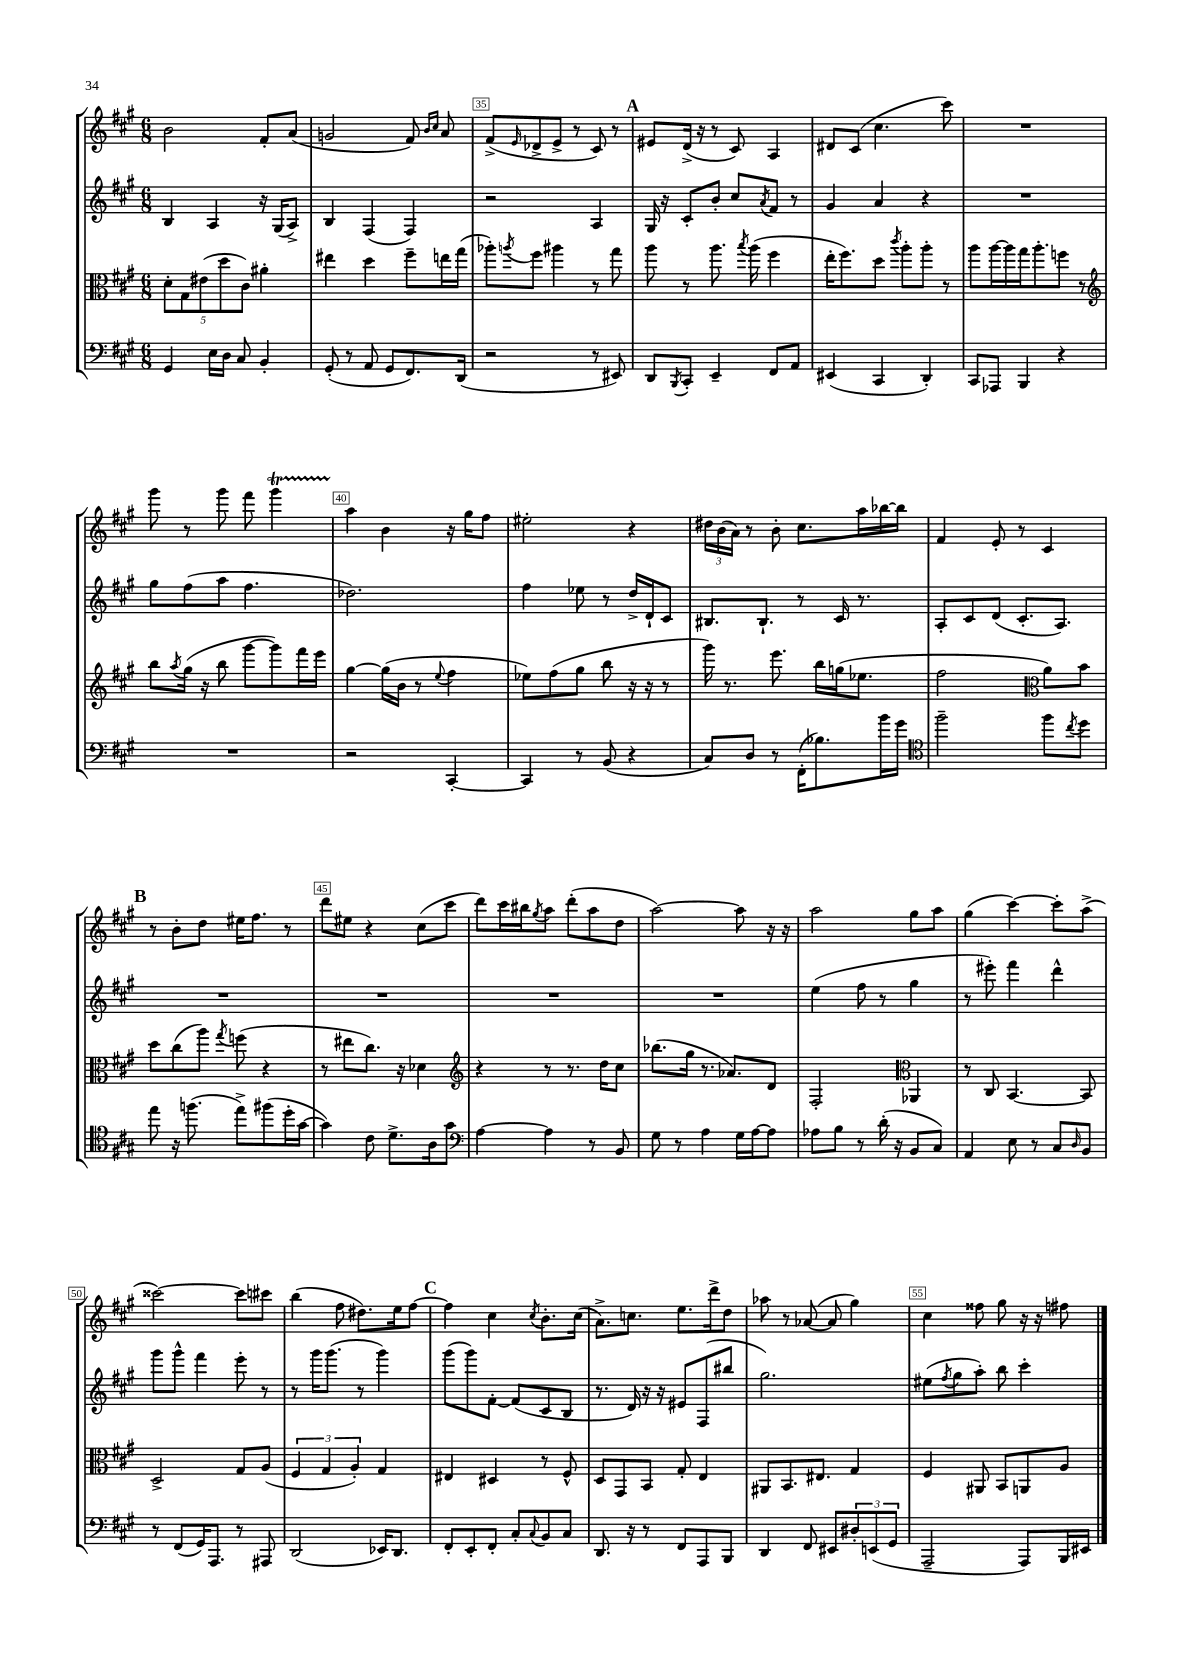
<<
\new StaffGroup <<
\new Staff = "s0" {
    \clef treble \key a \major \numericTimeSignature \time 6/8
    b'2 fis'8-. a'8( |
    g'2 fis'8) \grace { b'16 cis''16 } a'8 |
    fis'8->( \grace { e'16 } des'8-> e'8-> r8 cis'8) r8 |
    \mark \markup { \bold "A" } eis'8 d'16->( r16 r8 cis'8) a4 |
    dis'8 cis'8( cis''4. cis'''8) |
    R2. |
    gis'''8 r8 gis'''8 fis'''8 gis'''4\startTrillSpan |
    a''4\stopTrillSpan b'4 r16 gis''16 fis''8 |
    eis''2-. r4 |
    \tuplet 3/2 { dis''16 b'16( a'16) } r8 b'8-. cis''8. a''16 bes''16~ bes''16 |
    fis'4 e'8-. r8 cis'4 |
    \mark \markup { \bold "B" } r8 b'8-. d''8 eis''16 fis''8. r8 |
    d'''8 eis''8 r4 cis''8( cis'''8 |
    d'''8) cis'''16 bis''16 \acciaccatura { gis''8 } a''8 d'''8-.( a''8 d''8 |
    a''2~) a''8 r16 r16 |
    a''2 gis''8 a''8 |
    gis''4( cis'''4~) cis'''8-. a''8->( |
    cisis'''2~) cisis'''8 cis'''8 |
    b''4( fis''8 dis''8.) e''16 fis''8~ |
    \mark \markup { \bold "C" } fis''4 cis''4 \acciaccatura { cis''8 } b'8.-. cis''16( |
    a'8.->) c''8. e''8. d'''16-> d''8 |
    aes''8 r8 aes'8~( aes'8 gis''4) |
    cis''4 fisis''8 gis''8 r16 r16 fis''8 \bar "|." |
}
\new Staff = "s1" {
    \clef treble \key a \major \numericTimeSignature \time 6/8
    b4 a4 r16 gis16( a8->) |
    b4 fis4( fis4) |
    r2 a4 |
    \mark \markup { \bold "A" } gis16 r16 cis'8-. b'8-. cis''8 \acciaccatura { a'8 } fis'8 r8 |
    gis'4 a'4 r4 |
    R2. |
    gis''8 fis''8( a''8 fis''4. |
    des''2.) |
    fis''4 ees''8 r8 d''16-> d'16-! cis'8 |
    bis8. bis8.-! r8 cis'16 r8. |
    a8-. cis'8 d'8( cis'8.-. a8.) |
    \mark \markup { \bold "B" } R2. |
    R2. |
    R2. |
    R2. |
    e''4( fis''8 r8 gis''4 |
    r8 eis'''8-.) fis'''4 d'''4-^ |
    gis'''8 gis'''8-^ fis'''4 e'''8-. r8 |
    r8 gis'''16 gis'''8.( r8 gis'''4) |
    \mark \markup { \bold "C" } gis'''8( gis'''8) fis'8~-. fis'8( cis'8 b8 |
    r8. d'16) r16 r16 eis'8 fis8( bis''8 |
    gis''2.) |
    eis''8( \acciaccatura { fis''8 } gis''8 a''8-.) b''8 cis'''4-. \bar "|." |
}
\new Staff = "s2" {
    \clef alto \key a \major \numericTimeSignature \time 6/8
    \tuplet 5/4 { d'8-. gis8 eis'8( d''8 cis'8) } ais'4-. |
    eis''4 d''4 fis''8-- e''16 gis''16( |
    aes''8-.) \acciaccatura { a''8 } fis''8 ais''4 r8 gis''8 |
    \mark \markup { \bold "A" } a''8 r8 a''8. \acciaccatura { b''8 } a''16( fis''4 |
    e''16-. fis''8.) d''8 \acciaccatura { cis'''8 } a''8-. a''8-. r8 |
    a''8 a''16~ a''16 gis''16 a''8.-. f''8 r8 |
    \clef treble b''8 \acciaccatura { a''8 } gis''16( r16 b''8 gis'''8~ gis'''8) fis'''16 e'''16 |
    gis''4~ gis''16( b'16 r8 \appoggiatura { e''8 } fis''4 |
    ees''8) fis''8( gis''8 b''8 r16 r16 r8 |
    gis'''16) r8. e'''8. b''16 g''16( ees''8. |
    fis''2 \clef alto a'8) b'8 |
    \mark \markup { \bold "B" } d''8 cis''8( a''8) \acciaccatura { gis''8 } f''8( r4 |
    r8 eis''8 cis''8.) r16 des'4 |
    \clef treble r4 r8 r8. d''16 cis''8 |
    bes''8.( gis''16 r8. aes'8.) d'8 |
    fis2-. \clef alto aes,4 |
    r8 cis8 b,4.~ b,8 |
    d2-> gis8 a8( |
    \tuplet 3/2 { fis4 gis4 a4-.) } gis4 |
    \mark \markup { \bold "C" } eis4 dis4 r8 fis8-^ |
    d8 gis,8 b,8 gis8-. e4 |
    ais,8 b,8. eis8. gis4 |
    fis4 ais,8 b,8 a,8 a8 \bar "|." |
}
\new Staff = "s3" {
    \clef bass \key a \major \numericTimeSignature \time 6/8
    gis,4 e16 d16 cis8 b,4-. |
    gis,8-.( r8 a,8 gis,8 fis,8.) d,16( |
    r2 r8 eis,8) |
    \mark \markup { \bold "A" } d,8 \acciaccatura { b,,8 } cis,8-. e,4-- fis,8 a,8 |
    eis,4( cis,4 d,4-.) |
    cis,8 aes,,8 b,,4 r4 |
    R2. |
    r2 cis,4~-. |
    cis,4 r8 b,8( r4 |
    cis8) d8 r8 fis,16-.( bes8.) b'16 gis'16 |
    \clef tenor fis''2-- fis''8 \acciaccatura { cis''8 } d''8 |
    \mark \markup { \bold "B" } e''8 r16 f''8.( e''8->) fis''8( d''16-. gis'16~ |
    gis'4) cis'8 d'8.-> a16 gis'8 |
    \clef bass a4~ a4 r8 b,8 |
    gis8 r8 a4 gis16 a16~ a8 |
    aes8 b8 r8 d'16-.( r16 b,8 cis8) |
    a,4 e8 r8 cis8 \grace { d16 } b,8 |
    r8 fis,8( gis,16) a,,8. r8 ais,,8 |
    d,2( ees,16) d,8. |
    \mark \markup { \bold "C" } fis,8-. e,8-. fis,8-. cis8-. \appoggiatura { cis8 } b,8 cis8 |
    d,8. r16 r8 fis,8 a,,8 b,,8 |
    d,4 fis,8 eis,8 \tuplet 3/2 { dis8-. e,8( gis,8 } |
    a,,2-- a,,8) b,,16 eis,16 \bar "|." |
}
>>
>>
\layout { \context { \Score currentBarNumber = #33 \override BarNumber.break-visibility = ##(#f #t #t) barNumberVisibility = #(every-nth-bar-number-visible 5) \override BarNumber.stencil = #(make-stencil-boxer 0.1 0.3 ly:text-interface::print) } }
